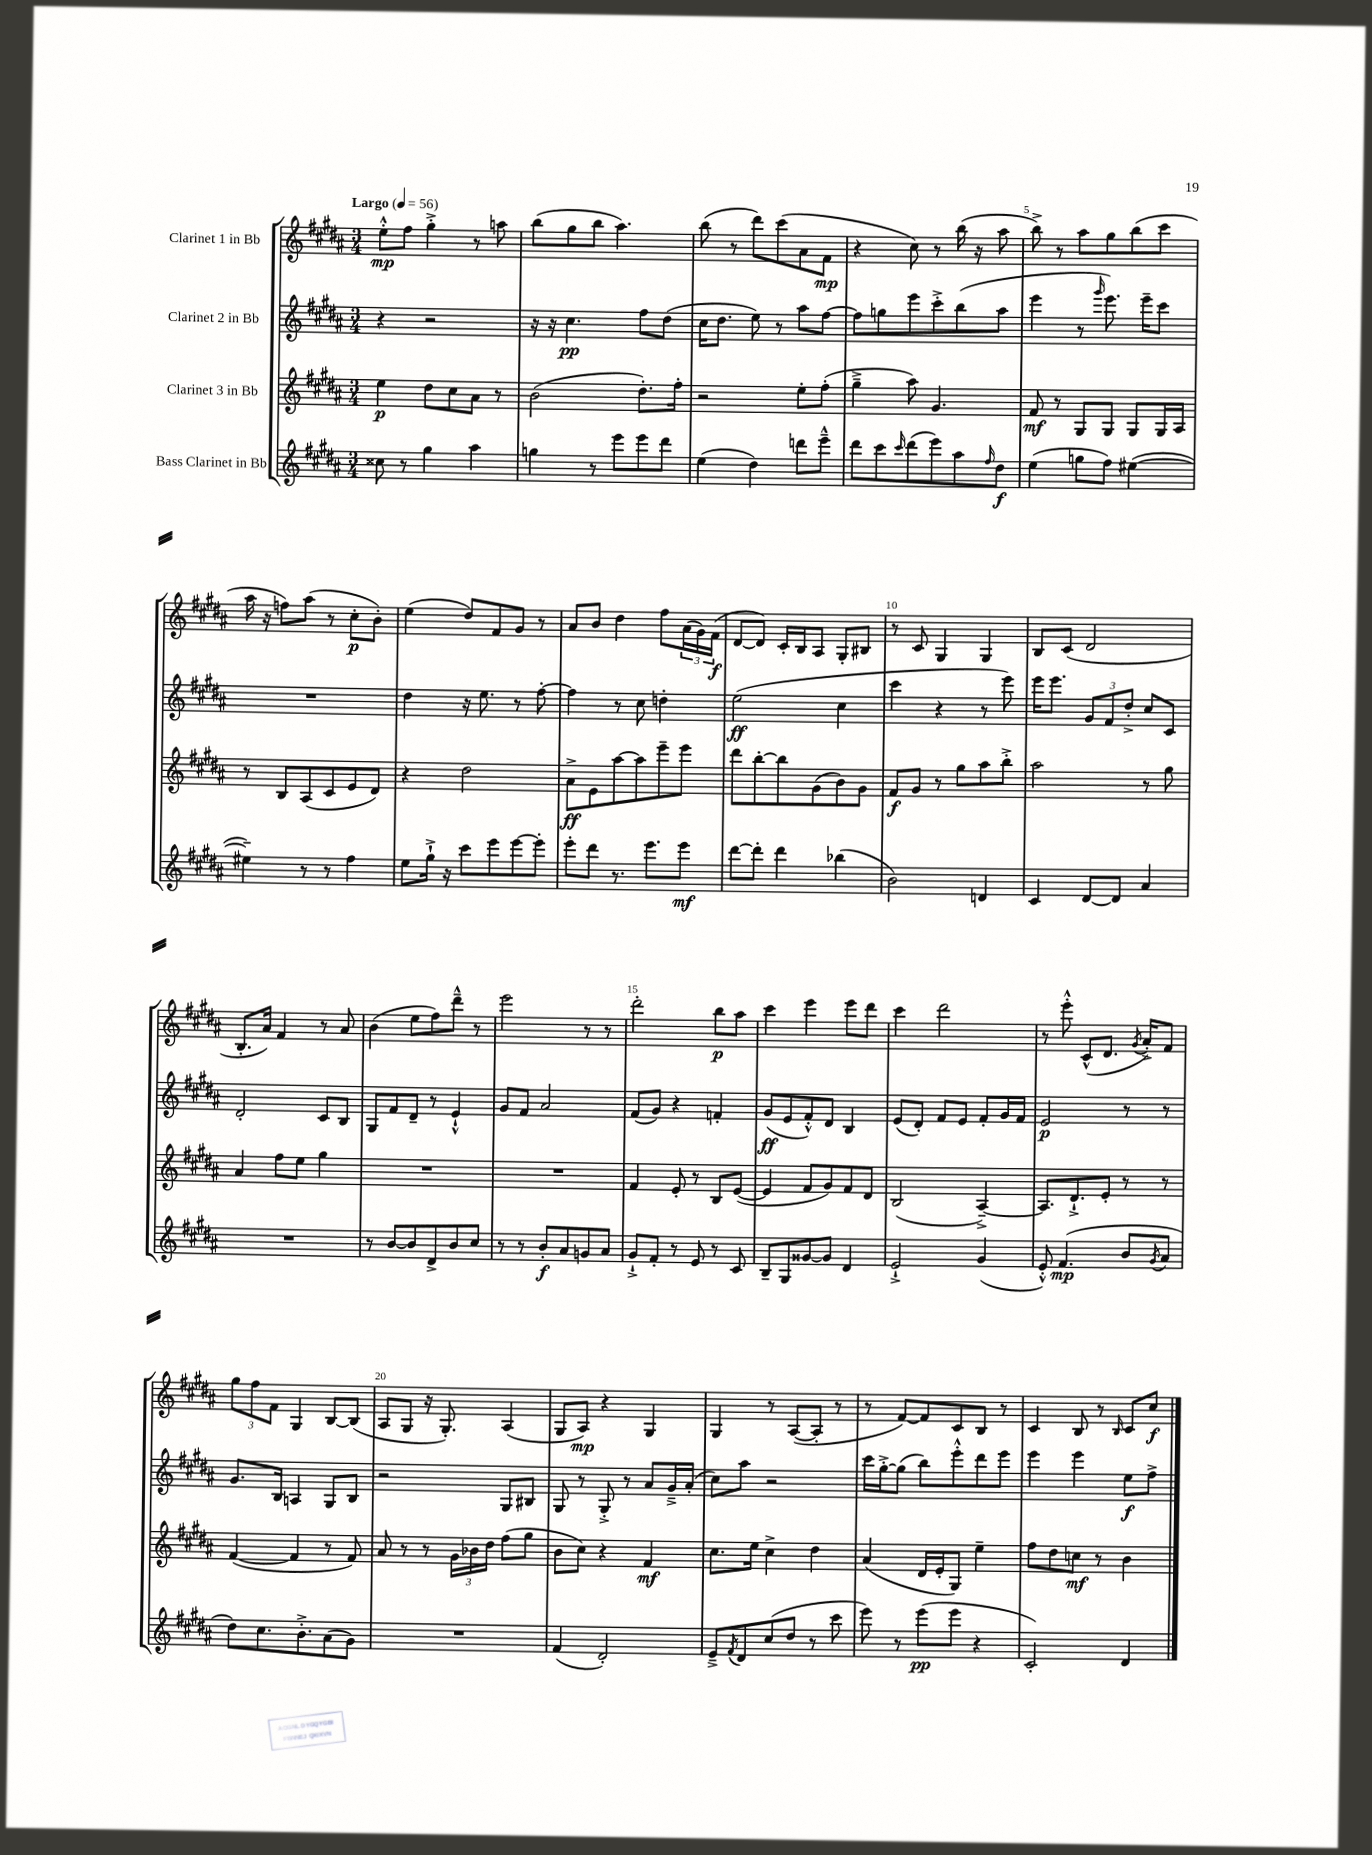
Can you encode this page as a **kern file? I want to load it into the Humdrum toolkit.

**kern	**dynam	**kern	**dynam	**kern	**dynam	**kern	**dynam
*part4	*part4	*part3	*part3	*part2	*part2	*part1	*part1
*staff4	*staff4	*staff3	*staff3	*staff2	*staff2	*staff1	*staff1
*I"Bass Clarinet in Bb	*	*I"Clarinet 3 in Bb	*	*I"Clarinet 2 in Bb	*	*I"Clarinet 1 in Bb	*
*clefG2	*	*clefG2	*	*clefG2	*	*clefG2	*
*k[f#c#g#d#a#]	*	*k[f#c#g#d#a#]	*	*k[f#c#g#d#a#]	*	*k[f#c#g#d#a#]	*
*M3/4	*	*M3/4	*	*M3/4	*	*M3/4	*
*MM56	*	*MM56	*	*MM56	*	*MM56	*
=1	=1	=1	=1	=1	=1	=1	=1
!	!	!	!	!	!	!LO:TX:a:B:t=Largo	!
8cc##X\	.	4ee\	p	4r	.	8ee'^^\L	mp
8r	.	.	.	.	.	8ff#\J	.
4gg#\	.	8dd#\L	.	2r	.	4gg#'^\	.
.	.	8cc#\	.	.	.	.	.
4aa#\	.	8a#\J	.	.	.	8r	.
.	.	8r	.	.	.	8aan\	.
=2	=2	=2	=2	=2	=2	=2	=2
4ggn\	.	(2b\	.	16r	.	(8bb\L	.
.	.	.	.	16r	.	.	.
.	.	.	.	4.cc#\	pp	8gg#\	.
8r	.	.	.	.	.	8bb\J	.
8eee\L	.	.	.	.	.	4.aa#\)	.
8eee\	.	8.dd#'\L)	.	8ff#\L	.	.	.
8ddd#\J	.	.	.	(8dd#\J	.	.	.
.	.	16ff#'\Jk	.	.	.	.	.
=3	=3	=3	=3	=3	=3	=3	=3
(4ee\	.	2r	.	16cc#\KL	.	(8bb\	.
.	.	.	.	8.dd#\J	.	.	.
.	.	.	.	.	.	8r	.
4dd#\)	.	.	.	8ee\)	.	8ddd#\L)	.
.	.	.	.	8r	.	(8ccc#\	.
8dddn\L	.	8ee'\L	.	8aa#\L	.	8a#\	.
8eee~^^\J	.	(8ff#'\J	.	[8ff#\J	.	8f#\J	mp
=4	=4	=4	=4	=4	=4	=4	=4
8ddd#\L	.	4gg#~^\	.	8ff#\L]	.	4r	.
8ccc#\	.	.	.	8ggn\	.	.	.
16qqccc#/	.	.	.	.	.	.	.
(8ddd#\	.	8aa#\)	.	8eee\	.	8cc#\)	.
8eee\)	.	4.g#/	.	8ccc#'^\	.	8r	.
8aa#\	.	.	.	(8bb\	.	(16bb\	.
.	.	.	.	.	.	16r	.
16qqff#/	.	.	.	.	.	.	.
8dd#\J	f	.	.	8aa#\J	.	8aa#\	.
=5	=5	=5	=5	=5	=5	=5	=5
(4ee\	.	8f#/	mf	4eee\	.	8bb^\)	.
.	.	8r	.	.	.	8r	.
8ggn\L	.	8G#/L	.	8r	.	8aa#\L	.
.	.	.	.	16qqggg#/	.	.	.
8ff#\J)	.	8G#/J	.	8.eee\)	.	8gg#\	.
([4ee#X\	.	8G#/L	.	.	.	(8bb\	.
.	.	.	.	16eee~\KL	.	.	.
.	.	16G#/L	.	8ccc#\J	.	8ccc#\J	.
.	.	16A#/JJ	.	.	.	.	.
!!LO:LB:g=z
=6	=6	=6	=6	=6	=6	=6	=6
4ee#X~\])	.	8r	.	2.r	.	16aa#\	.
.	.	.	.	.	.	16r	.
.	.	8B/L	.	.	.	8ffn\L)	.
8r	.	(8A#/	.	.	.	(8aa#\J	.
8r	.	8c#/	.	.	.	8r	.
4ff#\	.	8e/	.	.	.	8cc#'\L	p
.	.	8d#/J)	.	.	.	8b'\J)	.
=7	=7	=7	=7	=7	=7	=7	=7
8ee\L	.	4r	.	4dd#\	.	(4ee\	.
16gg#`^\Jk	.	.	.	.	.	.	.
16r	.	.	.	.	.	.	.
8ccc#\L	.	2dd#\	.	16r	.	8dd#/L)	.
.	.	.	.	8.ee\	.	.	.
8eee\	.	.	.	.	.	8f#/	.
[8eee\	.	.	.	8r	.	8g#/J	.
8eee'\J]	.	.	.	[8ff#'\	.	8r	.
=8	=8	=8	=8	=8	=8	=8	=8
8eee'\L	.	8a#^\L	ff	4ff#\]	.	8a#/L	.
8ddd#\J	.	8e\	.	.	.	8b/J	.
8.r	.	[8aa#\	.	8r	.	4dd#\	.
.	.	8aa#\]	.	8cc#\	.	.	.
8.eee\L	.	.	.	.	.	.	.
.	.	8eee~\	.	4ddn'\	.	8ff#\L	.
8eee\J	mf	8eee\J	.	.	.	(24a#\L	.
.	.	.	.	.	.	24g#\)	.
.	.	.	.	.	.	(24f#\JJ	f
=9	=9	=9	=9	=9	=9	=9	=9
[8ddd#\L	.	8ddd#\L	.	(2ee\	ff	[8d#/L	.
8ddd#'\J]	.	[8bb'\	.	.	.	8d#/J])	.
4ddd#\	.	8bb\]	.	.	.	16c#'/LL	.
.	.	.	.	.	.	16B/J	.
.	.	(8g#\	.	.	.	8A#/J	.
(4bb-X\	.	8b\)	.	4cc#\	.	8G#'/L	.
.	.	8g#\J	.	.	.	8B#X/J	.
=10	=10	=10	=10	=10	=10	=10	=10
2b\)	.	8f#/L	f	4ccc#\	.	8r	.
.	.	8g#/J	.	.	.	8c#/	.
.	.	8r	.	4r	.	4G#/	.
.	.	8gg#\L	.	.	.	.	.
4dn/	.	8aa#\	.	8r	.	4G#/	.
.	.	8bb'^\J	.	8eee\)	.	.	.
=11	=11	=11	=11	=11	=11	=11	=11
4c#/	.	2aa#\	.	16eee\KL	.	8B/L	.
.	.	.	.	8.eee\J	.	.	.
.	.	.	.	.	.	(8c#/J	.
[8d#/L	.	.	.	12g#/L	.	2d#/	.
.	.	.	.	12f#/	.	.	.
8d#/J]	.	.	.	.	.	.	.
.	.	.	.	12dd#'^/J	.	.	.
4a#/	.	8r	.	8cc#/L	.	.	.
.	.	8gg#\	.	8c#/J	.	.	.
!!LO:LB:g=z
=12	=12	=12	=12	=12	=12	=12	=12
2.r	.	4a#/	.	2d#'/	.	8.B'/L	.
.	.	.	.	.	.	16a#/Jk)	.
.	.	8ff#\L	.	.	.	4f#/	.
.	.	8ee\J	.	.	.	.	.
.	.	4gg#\	.	8c#/L	.	8r	.
.	.	.	.	8B/J	.	8a#/	.
=13	=13	=13	=13	=13	=13	=13	=13
8r	.	2.r	.	8G#/L	.	(4b\	.
[8b/L	.	.	.	8f#/	.	.	.
8b/]	.	.	.	8d#~/J	.	8ee\L	.
8d#^/	.	.	.	8r	.	8ff#\)	.
8b/	.	.	.	4e`^^/	.	8ddd#~^^\J	.
8cc#/J	.	.	.	.	.	8r	.
=14	=14	=14	=14	=14	=14	=14	=14
8r	.	2.r	.	8g#/L	.	2eee\	.
8r	.	.	.	8f#/J	.	.	.
8b'/L	f	.	.	2a#/	.	.	.
8a#/	.	.	.	.	.	.	.
8gn/	.	.	.	.	.	8r	.
8a#/J	.	.	.	.	.	8r	.
=15	=15	=15	=15	=15	=15	=15	=15
8g#`^/L	.	4f#/	.	(8f#/L	.	2ddd#'\	.
8f#'/J	.	.	.	8g#/J)	.	.	.
8r	.	8e'/	.	4r	.	.	.
8e/	.	8r	.	.	.	.	.
8r	.	8B/L	.	4fn'/	.	8bb\L	p
8c#/	.	([8e/J	.	.	.	8aa#\J	.
=16	=16	=16	=16	=16	=16	=16	=16
8B~/L	.	4e/]	.	(8g#/L	ff	4ccc#\	.
8G#/	.	.	.	8e/	.	.	.
[8g##X/	.	8f#/L	.	8f#'^^/)	.	4eee\	.
8g##/J]	.	8g#/)	.	8d#/J	.	.	.
4d#/	.	8f#/	.	4B/	.	8eee\L	.
.	.	8d#/J	.	.	.	8ddd#\J	.
=17	=17	=17	=17	=17	=17	=17	=17
2e`^/	.	(2B/	.	(8e/L	.	4ccc#\	.
.	.	.	.	8d#'/J)	.	.	.
.	.	.	.	8f#/L	.	2ddd#\	.
.	.	.	.	8e/J	.	.	.
(4g#/	.	[4A#~^/)	.	8f#'/L	.	.	.
.	.	.	.	16g#/L	.	.	.
.	.	.	.	16f#/JJ	.	.	.
=18	=18	=18	=18	=18	=18	=18	=18
8e'^^/)	.	8.A#/L]	.	2e/	p	8r	.
(4.f#/	mp	.	.	.	.	8eee'^^\	.
.	.	8.d#`^/	.	.	.	.	.
.	.	.	.	.	.	(8c#^^/L	.
.	.	8e'/J	.	.	.	8.d#/J	.
8b/L	.	8r	.	8r	.	.	.
.	.	.	.	.	.	8qg#/	.
.	.	.	.	.	.	16a#'^/KL)	.
8qg#/	.	.	.	.	.	.	.
8a#/J	.	8r	.	8r	.	8f#/J	.
!!LO:LB:g=z
=19	=19	=19	=19	=19	=19	=19	=19
8dd#\L)	.	([4f#/	.	8.g#/L	.	12gg#\L	.
.	.	.	.	.	.	12ff#\	.
8.cc#\	.	.	.	.	.	.	.
.	.	.	.	.	.	12f#\J	.
.	.	.	.	16B/Jk	.	.	.
.	.	4f#/]	.	4An/	.	4G#/	.
8.b'^\	.	.	.	.	.	.	.
(8a#\	.	8r	.	8G#/L	.	[8B/L	.
8g#\J)	.	8f#/)	.	8B/J	.	(8B/J]	.
=20	=20	=20	=20	=20	=20	=20	=20
2.r	.	8a#/	.	2r	.	8A#/L	.
.	.	8r	.	.	.	8G#/J	.
.	.	8r	.	.	.	16r	.
.	.	.	.	.	.	8.G#'/)	.
.	.	24g#\LL	.	.	.	.	.
.	.	24b-X\	.	.	.	.	.
.	.	24dd#\JJ	.	.	.	.	.
.	.	(8ff#\L	.	8G#/L	.	(4A#/	.
.	.	8gg#\J	.	8B#X/J	.	.	.
=21	=21	=21	=21	=21	=21	=21	=21
(4f#/	.	8b\L	.	8G#/	.	8G#/L	.
.	.	8cc#\J)	.	8r	.	8A#/J)	mp
2d#'/)	.	4r	.	8G#'^/	.	4r	.
.	.	.	.	8r	.	.	.
.	.	4f#/	mf	8a#/L	.	4G#/	.
.	.	.	.	16g#~^/L	.	.	.
.	.	.	.	(16a#'/JJ	.	.	.
=22	=22	=22	=22	=22	=22	=22	=22
8e~^/L	.	8.cc#\L	.	8cc#\L)	.	4G#/	.
8qf#/	.	.	.	.	.	.	.
8d#/	.	.	.	8aa#\J	.	.	.
.	.	16ee\Jk	.	.	.	.	.
(8cc#/	.	4cc#^\	.	2r	.	8r	.
8dd#/J	.	.	.	.	.	([8A#/L	.
8r	.	4dd#\	.	.	.	8A#'/J]	.
8ccc#\	.	.	.	.	.	8r	.
=23	=23	=23	=23	=23	=23	=23	=23
8eee\)	.	(4a#/	.	16ccc#\LL	.	8r	.
.	.	.	.	[16gg#'^\J	.	.	.
8r	.	.	.	(8gg#\J]	.	[8f#/L)	.
(8eee\L	pp	16d#/LL	.	8bb\L)	.	8f#/]	.
.	.	16e'/J	.	.	.	.	.
8eee\J	.	8G#/J)	.	8eee'^^\	.	8c#/	.
4r	.	4ee~\	.	8ddd#\	.	8B/J	.
.	.	.	.	8eee\J	.	8r	.
=24	=24	=24	=24	=24	=24	=24	=24
2c#'/)	.	8ff#\L	.	4eee\	.	4c#/	.
.	.	8dd#\	.	.	.	.	.
.	.	8ccn\J	mf	4eee\	.	8B/	.
.	.	8r	.	.	.	8r	.
.	.	.	.	.	.	16qqB/	.
4d#/	.	4b\	.	8ee\L	f	8c#/L	.
.	.	.	.	8ff#^\J	.	8cc#/J	f
==	==	==	==	==	==	==	==
*-	*-	*-	*-	*-	*-	*-	*-
